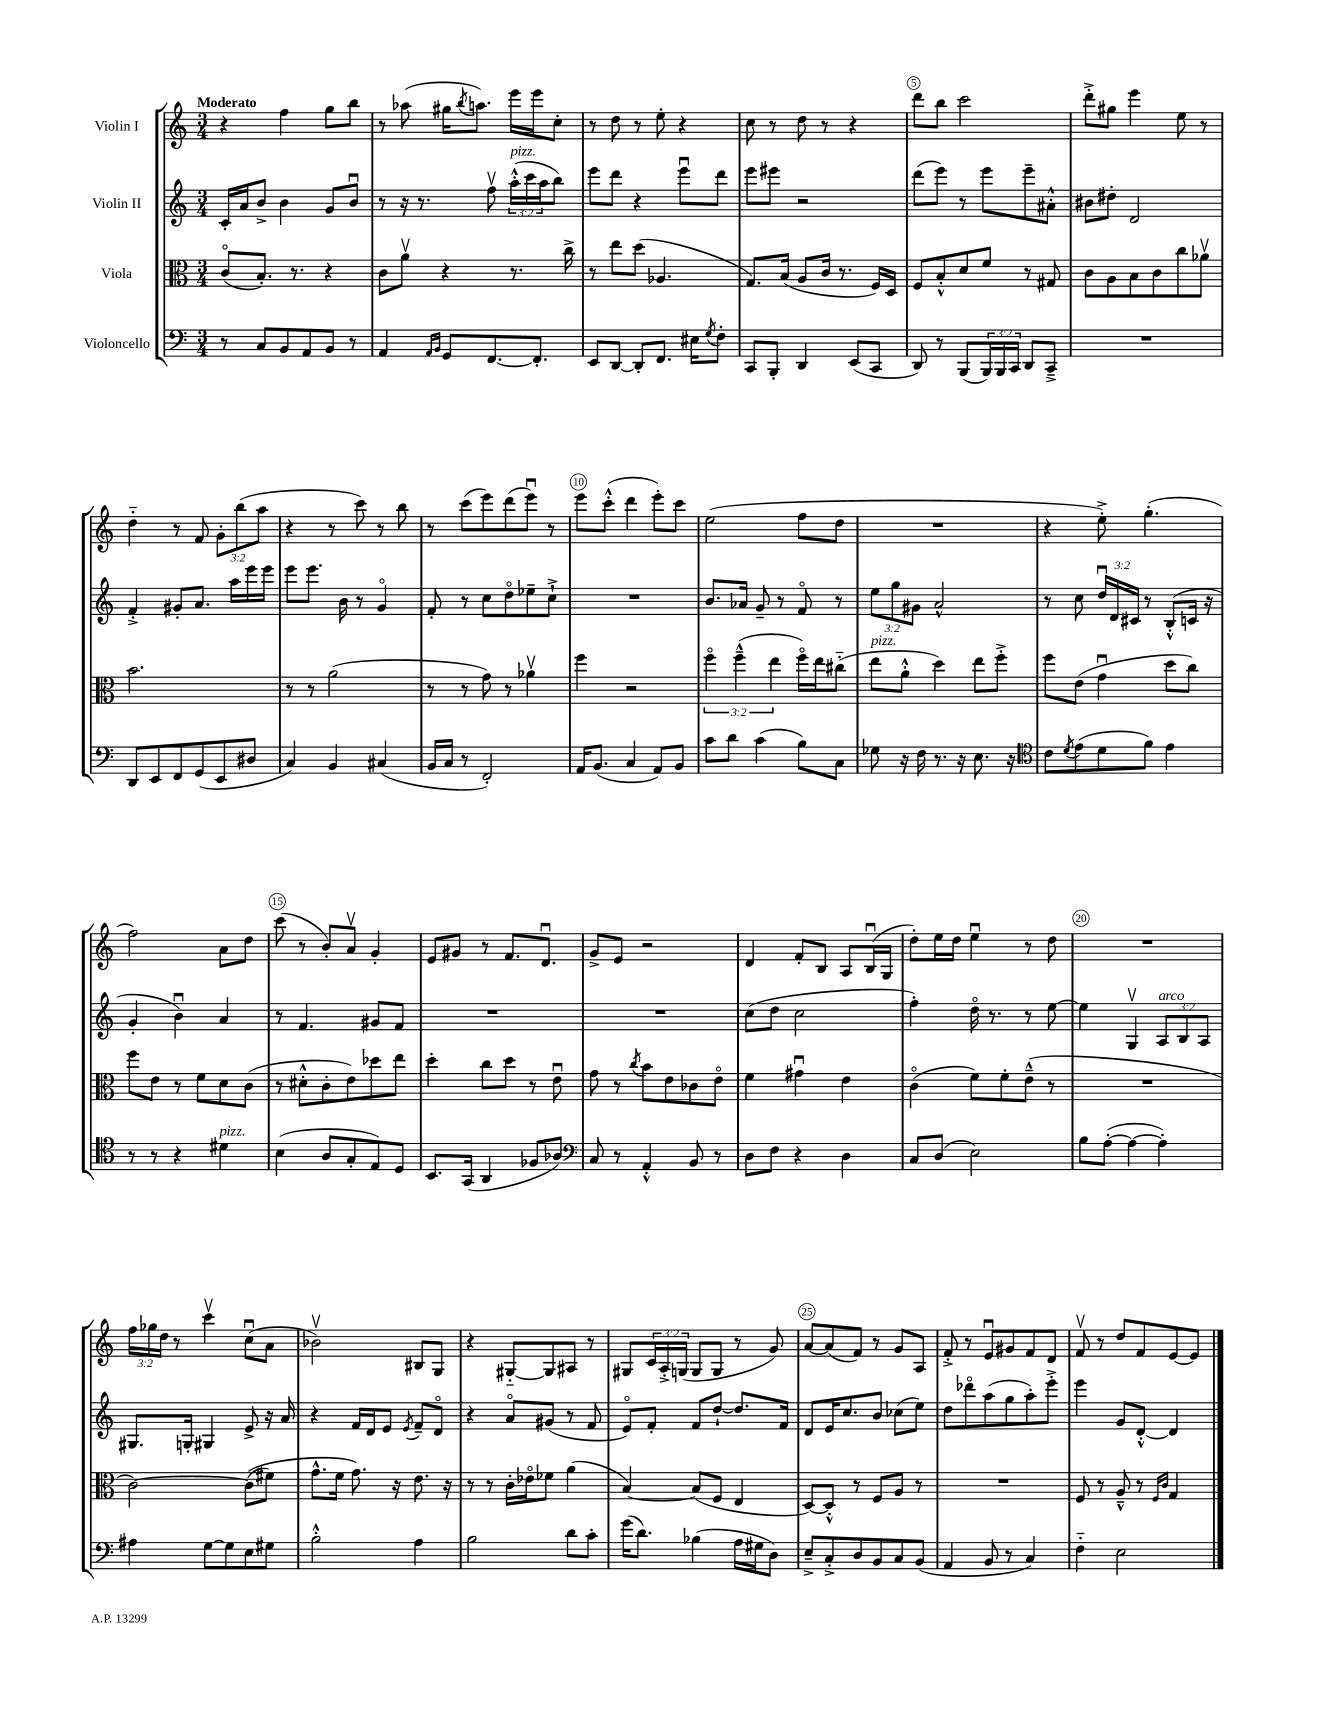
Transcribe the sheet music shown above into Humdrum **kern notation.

**kern	**kern	**kern	**kern
*part4	*part3	*part2	*part1
*staff4	*staff3	*staff2	*staff1
*I"Violoncello	*I"Viola	*I"Violin II	*I"Violin I
*clefF4	*clefC3	*clefG2	*clefG2
*k[]	*k[]	*k[]	*k[]
*M3/4	*M3/4	*M3/4	*M3/4
=1	=1	=1	=1
!	!	!	!LO:TX:a:B:t=Moderato
8r	(8c/L	16c'/LL	4r
.	.	16a/J	.
8C/L	8.B'/J)	8b^/J	.
8BB/	.	4b\	4ff\
.	8.r	.	.
8AA/	.	.	.
8BB/J	4r	8g/L	8gg\L
8r	.	8bu/J	8bb\J
=2	=2	=2	=2
4AA/	8c\L	8r	8r
.	8av\J	16r	(8aa-X\
.	.	8.r	.
16qqAA/LL	.	.	.
16qqBB/JJ	.	.	.
8GG/L	4r	.	16gg#X\KL
.	.	.	8qbb/
.	.	.	8.aan\J)
[8.FF/	.	8ffv\	.
!	!	!LO:TX:a:i:t=pizz.	!
.	8.r	(24aa'^^\LL	16eee\LL
.	.	24ccc\	.
8.FF'/J]	.	.	16eee\J
.	.	24aa\J	.
.	.	8bb\J)	8cc'\J
.	16cc^\	.	.
=3	=3	=3	=3
8EE/L	8r	8eee\L	8r
[8DD/J	8ee\L	8ddd\J	8dd\
8DD'/L]	(8dd\J	4r	8r
8.FF/J	4.A-X/	.	8ee'\
.	.	8eeeu\L	4r
16E#X\KL	.	.	.
8qG/	.	.	.
8F'\J	.	8ddd\J	.
=4	=4	=4	=4
8CC/L	8.G/L)	8eee\L	8cc\
8BBB'/J	.	8eee#X\J	8r
.	(16B/Jk	.	.
4DD/	8A/L	2r	8dd\
.	16c/Jk	.	8r
.	8.r	.	.
(8EE/L	.	.	4r
8CC/J	16F/LL)	.	.
.	16D/JJ	.	.
=5	=5	=5	=5
8DD/)	8F/L	(8ddd\L	8ddd\L
8r	8B'^^/	8eee\J)	8bb\J
(8BBB/L	8d/	8r	2ccc\
24BBB/L)	8f/J	8eee\L	.
24BBB/	.	.	.
24CC/JJ	.	.	.
8DD/L	8r	8eee~\	.
8CC~^/J	8G#X/	8a#X'^^\J	.
=6	=6	=6	=6
2.r	8c\L	8b#X\L	8ddd'^\L
.	8A\	8dd#X'\J	8gg#X\J
.	8B\	2d/	4eee\
.	8c\	.	.
.	8cc\	.	8ee\
.	8a-Xv\J	.	8r
!!LO:LB:g=z
=7	=7	=7	=7
8DD/L	2.b\	4f'^/	4dd\
8EE/	.	.	.
8FF/	.	8g#X'/L	8r
(8GG/	.	8.a/J	8f/
8EE/	.	.	12g'\L
.	.	16aa\LL	.
.	.	.	(12bb\
8D#X/J	.	16eee\	.
.	.	.	12aa\J
.	.	16eee\JJ	.
=8	=8	=8	=8
4C/)	8r	8eee\L	4r
.	8r	8.eee\J	.
4BB/	(2a\	.	8r
.	.	16b\	.
.	.	8r	8ccc\)
(4C#X/	.	4g/	8r
.	.	.	8bb\
=9	=9	=9	=9
16BB/LL	8r	8f'/	8r
16C/JJ	.	.	.
8r	8r	8r	(8ccc\L
2FF'/)	8g\)	8cc\L	8eee\)
.	8r	8dd\	(8ddd\
.	4a-Xv\	8ee-X~\	8eeeu\J)
.	.	8cc`^\J	8r
=10	=10	=10	=10
16AA/KL	4ff\	2.r	8eee\L
(8.BB/J	.	.	.
.	.	.	(8ccc'^^\J
4C/	2r	.	4ddd\
8AA/L)	.	.	8eee'\L)
8BB/J	.	.	8ccc\J
=11	=11	=11	=11
8c\L	6ff\	8.b/L	(2ee\
8d\J	.	.	.
.	(6ff~^^\	.	.
.	.	16a-X/Jk	.
(4c\	.	8g~/	.
.	6ee\	.	.
.	.	8r	.
8B\L)	16ff\LL)	8f/	8ff\L
.	16ee\J	.	.
8C\J	(8cc#X\J	8r	8dd\J
=12	=12	=12	=12
!	!LO:TX:a:i:t=pizz.	!	!
8G-X\	8ee\L	12ee\L	2.r
.	.	12gg\	.
16r	8a'^^\J	.	.
.	.	12g#X\J	.
16F\	.	.	.
8.r	4dd\)	2a^^/	.
16r	.	.	.
8.E\	8ee\L	.	.
.	8ff'^\J	.	.
16r	.	.	.
=13	=13	=13	=13
*clefC4	*	*	*
8c\L	8ff\L	8r	4r
8qd/	.	.	.
(8e\	(8e\J	8cc\	.
8d\	4gu\	24ddu/LL	8ee'^\)
.	.	24d/	.
.	.	24c#X/JJ	.
8f\J)	.	8r	(4.gg'\
4e\	8dd\L	(8B'^^/L	.
.	8cc\J)	16cn/Jk	.
.	.	16r	.
!!LO:LB:g=z
=14	=14	=14	=14
8r	8ff\L	4g'/	2ff\)
8r	8e\J	.	.
4r	8r	4bu\)	.
.	8f\L	.	.
!LO:TX:a:i:t=pizz.	!	!	!
4d#X\	8d\	4a/	8a\L
.	(8c\J	.	8dd\J
=15	=15	=15	=15
(4B\	8r	8r	(8ccc\
.	8d#X'^^\L	4.f/	8r
8A/L	8c'\	.	8b'/L)
8G'/	8e\)	.	8av/J
8E/)	8dd-X\	8g#X/L	4g'/
8D/J	8ee\J	8f/J	.
=16	=16	=16	=16
8.BB/L	4dd'\	2.r	8e/L
.	.	.	8g#X/J
(16GG/Jk	.	.	.
4AA/	8cc\L	.	8r
.	8dd\J	.	8.f/L
8F-X/L	8r	.	.
.	.	.	8.du/J
8A-X/J)	8eu\	.	.
=17	=17	=17	=17
*clefF4	*	*	*
8C/	8g\	2.r	8g^/L
8r	8r	.	8e/J
.	8qcc/	.	.
4AA'^^/	8b\L	.	2r
.	8e\	.	.
8BB/	8c-X\	.	.
8r	8e\J	.	.
=18	=18	=18	=18
8D\L	4f\	(8cc\L	4d/
8F\J	.	8dd\J	.
4r	4g#Xu\	2cc\	8f'/L
.	.	.	8B/J
4D\	4e\	.	8A/L
.	.	.	(16Bu/L
.	.	.	16G/JJ
=19	=19	=19	=19
8C/L	(4c\	4ff'\)	8dd'\L)
(8D/J	.	.	16ee\L
.	.	.	16dd\JJ
2E\)	8f\L)	16dd\	4eeu\
.	.	8.r	.
.	8f'\	.	.
.	(8e~^^\J	8r	8r
.	8r	[8ee\	8dd\
=20	=20	=20	=20
8B\L	2.r	4ee\]	2.r
([8A'\J	.	.	.
4A\_	.	4Gv/	.
!	!	!LO:TX:a:i:t=arco	!
4A'\])	.	12A/L	.
.	.	12B/	.
.	.	12A/J	.
!!LO:LB:g=z
=21	=21	=21	=21
4A#X\	[2c\)	8.G#X/L	24ff\LL
.	.	.	24gg-X\
.	.	.	24dd\JJ
.	.	.	8r
.	.	16Gn'/Jk	.
[8G\L	.	4G#X/	4cccv\
8G\]	.	.	.
8E\	((8c\L]	8e^/	(8ccu\L
8G#X\J	8f#X\J)	16r	8a\J
.	.	16a/	.
=22	=22	=22	=22
2B'^^\	8.g^^\L	4r	2b-Xv\)
.	16f\Jk	.	.
.	8.g\)	16f/LL	.
.	.	16d/J	.
.	.	8e/J	.
.	16r	.	.
.	.	8qe/	.
4A\	8.e\	8f~/L	8B#X/L
.	.	8d/J	8G/J
.	16r	.	.
=23	=23	=23	=23
2B\	8r	4r	4r
.	8r	.	.
.	16c'\LL	8a/L	[8G#X/L
.	16e-X\J	.	.
.	8f-X\J	(8g#X/J	8G#/]
8d\L	(4a\	8r	8A#X/J
8c'\J	.	8f/	8r
=24	=24	=24	=24
(16g\KL	[4B/)	8e/L)	8G#X/L
8.d\J)	.	.	.
.	.	8f'/J	24c/L
.	.	.	24A'^/
.	.	.	(24Gn/JJ
(4B-X\	(8B/L]	8f/L	8G/L
.	8F/J	[8dd`/J	8G/J
16A\LL	4E/	8.dd/L]	8r
16G#X\J	.	.	.
8D\J)	.	.	8g/)
.	.	16f/Jk	.
=25	=25	=25	=25
8E~^/L	[8D/L)	8d/L	[8a/L
8C'^/	8D'^^/J]	16e/K	(8a/]
.	.	8.cc/	.
8D/	8r	.	8f/J)
8BB/	8F/L	8b/J	8r
8C/	8A/J	(8cc-X\L	8g/L
(8BB/J	8r	8ee\J)	8A/J
=26	=26	=26	=26
4AA/	2.r	8dd\L	8f'^/
.	.	8ddd-X\	8r
8BB/	.	(8aa\	8eu/L
8r	.	8gg\	8g#X/
4C/)	.	8aa'\)	8f/
.	.	8eee'^\J	8d/J
=27	=27	=27	=27
4F\	8F/	4eee\	8fv/
.	8r	.	8r
2E\	8A~^^/	8g/L	8dd/L
.	8r	[8d'^^/J	8f/
.	16qqF/LL	.	.
.	16qqc/JJ	.	.
.	4G/	4d/]	[8e/
.	.	.	8e/J]
==	==	==	==
*-	*-	*-	*-
